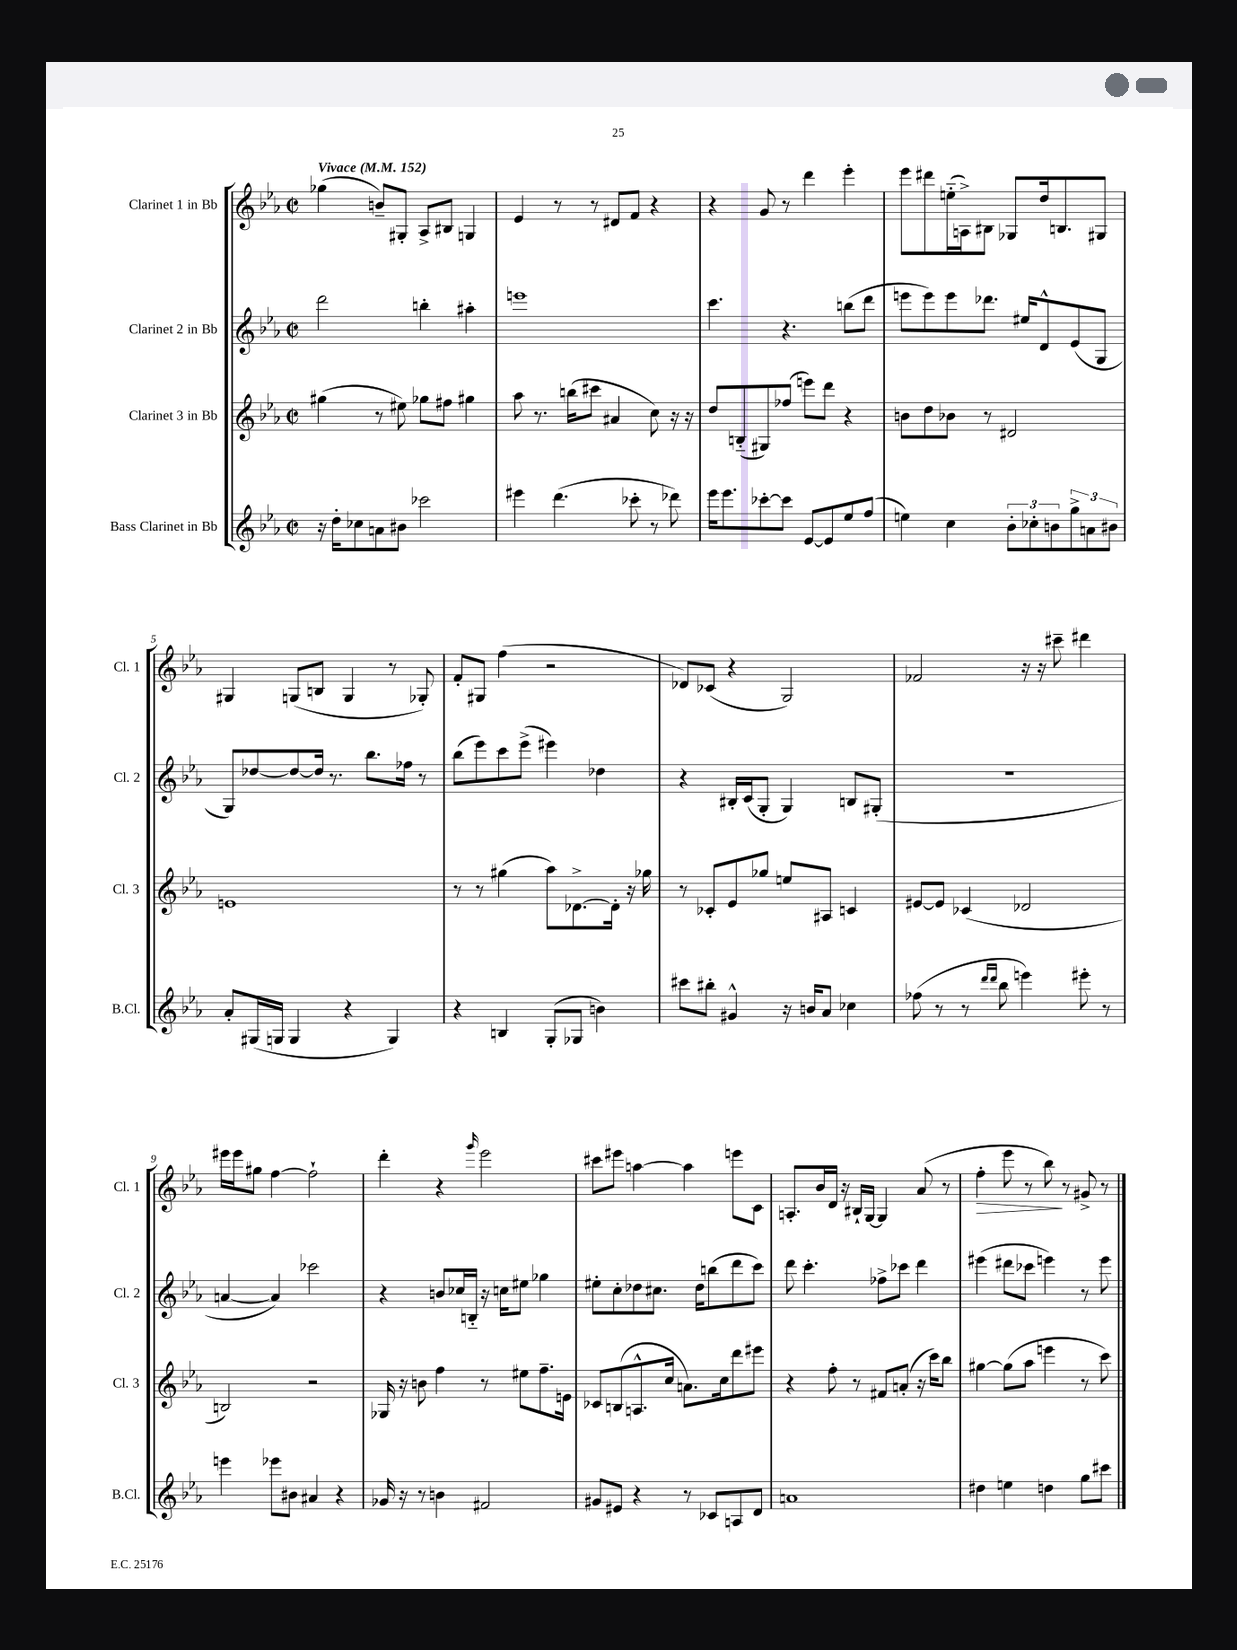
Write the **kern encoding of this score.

**kern	**kern	**kern	**kern
*staff4	*staff3	*staff2	*staff1
*clefG2	*clefG2	*clefG2	*clefG2
*k[b-e-a-]	*k[b-e-a-]	*k[b-e-a-]	*k[b-e-a-]
*M2/2	*M2/2	*M2/2	*M2/2
*met(c|)	*met(c|)	*met(c|)	*met(c|)
*MM152	*MM152	*MM152	*MM152
16r	(4gg#\	2ddd\	(4gg-\
16dd'\LK	.	.	.
8cc-\	.	.	.
8a\	8r	.	8b~/L)
8b#\J	8ee#\)	.	8G#'/J
2ccc-\	8gg-\L	4bb'\	8A-^/L
.	8ff#\J	.	8B#/J
.	4gg#\	4aa#'\	4G/
=	=	=	=
4eee#\	8aa-\	1eee	4e-/
.	8.r	.	.
(4.ddd\	.	.	8r
.	(16bb\LK	.	.
.	8ccc#\J	.	8r
.	4a#/	.	8d#/L
8ccc-'\	.	.	8f/J
8r	8cc\)	.	4r
8ddd-\)	16r	.	.
.	16r	.	.
=	=	=	=
16eee-\LK	8dd/L	4.ccc\	4r
8.eee-\	.	.	.
.	(8B'~/	.	.
[8ccc-'\	8G#/)	.	8g/
8ccc-\]J	(8ff-/J	4.r	8r
[8e-/L	8eee\L)	.	4ddd\
8e-/]	8ddd\J	.	.
8ee-/	4r	(8bb\L	4eee-'\
(8ff/J	.	8ddd\J	.
=	=	=	=
4ee\)	8b\L	8eee\L	8eee-\L
.	8dd\	8eee\)	8ddd#\
4cc\	8b-\J	8eee\	(16ee'~\L
.	.	.	16A^\J)
.	8r	8.ddd-\J	8B#\J
12b-'\L	2d#/	.	8G-/L
.	.	16ee#/LK	.
12cc-'\	.	.	.
.	.	8d^^/	16dd/k
12b\	.	.	.
.	.	.	8.B/
12gg^\	.	(8e-/	.
12a\	.	.	.
.	.	8G/J	8G#/J
12b#\J	.	.	.
=	=	=	=
8a-'/L	1e	8G/L)	4G#/
(16G#/L	.	[8dd-/	.
16G/JJ	.	.	.
4G/	.	8dd-/_	(8G/L
.	.	16dd-/]Jk	8B/J
.	.	8.r	.
4r	.	.	4G/
.	.	8.bb-\L	.
4G/)	.	.	8r
.	.	16ff-\Jk	.
.	.	8r	8G-'/)
=	=	=	=
4r	8r	(8bb-\L	8f'/L
.	8r	8eee-\)	8G#/J
4B/	(4gg#\	8ccc\	(4ff\
.	.	(8eee-^\J	.
(8G'/L	8aa-\L)	4eee#\)	2r
8G-/J	[8.d-^\	.	.
4b\)	.	4dd-\	.
.	16d-'\]Jk	.	.
.	16r	.	.
.	16gg-\	.	.
=	=	=	=
8ccc#\L	8r	4r	8d-/L)
8bb#'\J	8c-'/L	.	(8c-/J
4g#^^/	8e-/	16B#'/LL	4r
.	.	(16c/J	.
.	8gg-/J	8G'/J	.
16r	8ee/L	4G/)	2G/)
16b/LK	.	.	.
8a-/J	8A#/J	.	.
4cc-\	4c/	8B/L	.
.	.	(8G#'/J	.
=	=	=	=
(8ff-\	[8e#/L	1r	2f-/
8r	8e#/]J	.	.
8r	(4c-/	.	.
16qqddd/LL	.	.	.
16qqddd/JJ	.	.	.
8bb-\	.	.	.
4eee\)	2d-/	.	16r
.	.	.	16r
.	.	.	8ccc#~\
8eee#'\	.	.	4ddd#\
8r	.	.	.
=	=	=	=
4eee\	2B/)	[4a/	16eee#\LL
.	.	.	16eee#\J
.	.	.	8gg#\J
8eee-\L	.	4a/])	[4ff\
8b#\J	.	.	.
4a#/	2r	2ccc-\	2ff`\]
4r	.	.	.
=	=	=	=
16g-/	16G-/	4r	4ddd'\
16r	16r	.	.
8r	8b\	.	.
4b\	4ff\	8b/L	4r
.	.	16cc-/L	.
.	.	16B'~/JJ	.
.	.	.	16qqggg/
2f#/	8r	16r	2eee-\
.	.	16cc\LK	.
.	8ee#\L	8ee#\J	.
.	8.ff~\	4gg-\	.
.	16e\Jk	.	.
=	=	=	=
8g#/L	8c-/L	8ee#'\L	8ccc#\L
8e#/J	(8B/	8cc'\	8eee#\J
4r	8.A^^/	8dd-\	[4aa\
.	.	8.cc#\J	.
.	16cc/Jk	.	.
8r	8.a\L)	.	4aa\]
.	.	16dd-\LK	.
8c-/L	.	(8bb\	.
.	16cc\k	.	.
8A/	8ddd\	8ddd\	8eee\L
8d/J	8eee#\J	8ccc\J)	8c\J
=	=	=	=
1a	4r	8ddd\	8.A'/L
.	.	4.ccc'\	.
.	.	.	16b-/L
.	8ff'\	.	16d/JJ
.	.	.	16r
.	8r	.	16B#`/LL
.	.	.	[16G/JJ
.	8f#/L	8ff-^\L	4G/]
.	(8a'/J	8ccc-\J	.
.	16r	4ddd\	(8a-/
.	16ccc\LK)	.	.
.	8bb-\J	.	8r
=	=	=	=
4dd#\	[4gg#\	(4eee#\	4ff'\
4ee\	(8gg#\]L	8ddd#\L	8eee-\
.	8aa-\J	8ccc-\J	8r
4dd\	4eee\	4eee\)	8bb-\)
.	.	.	8r
8gg\L	8r	8r	8g#^/
8ccc#\J	8ccc\)	8eee\	8r
==	==	==	==
*-	*-	*-	*-
